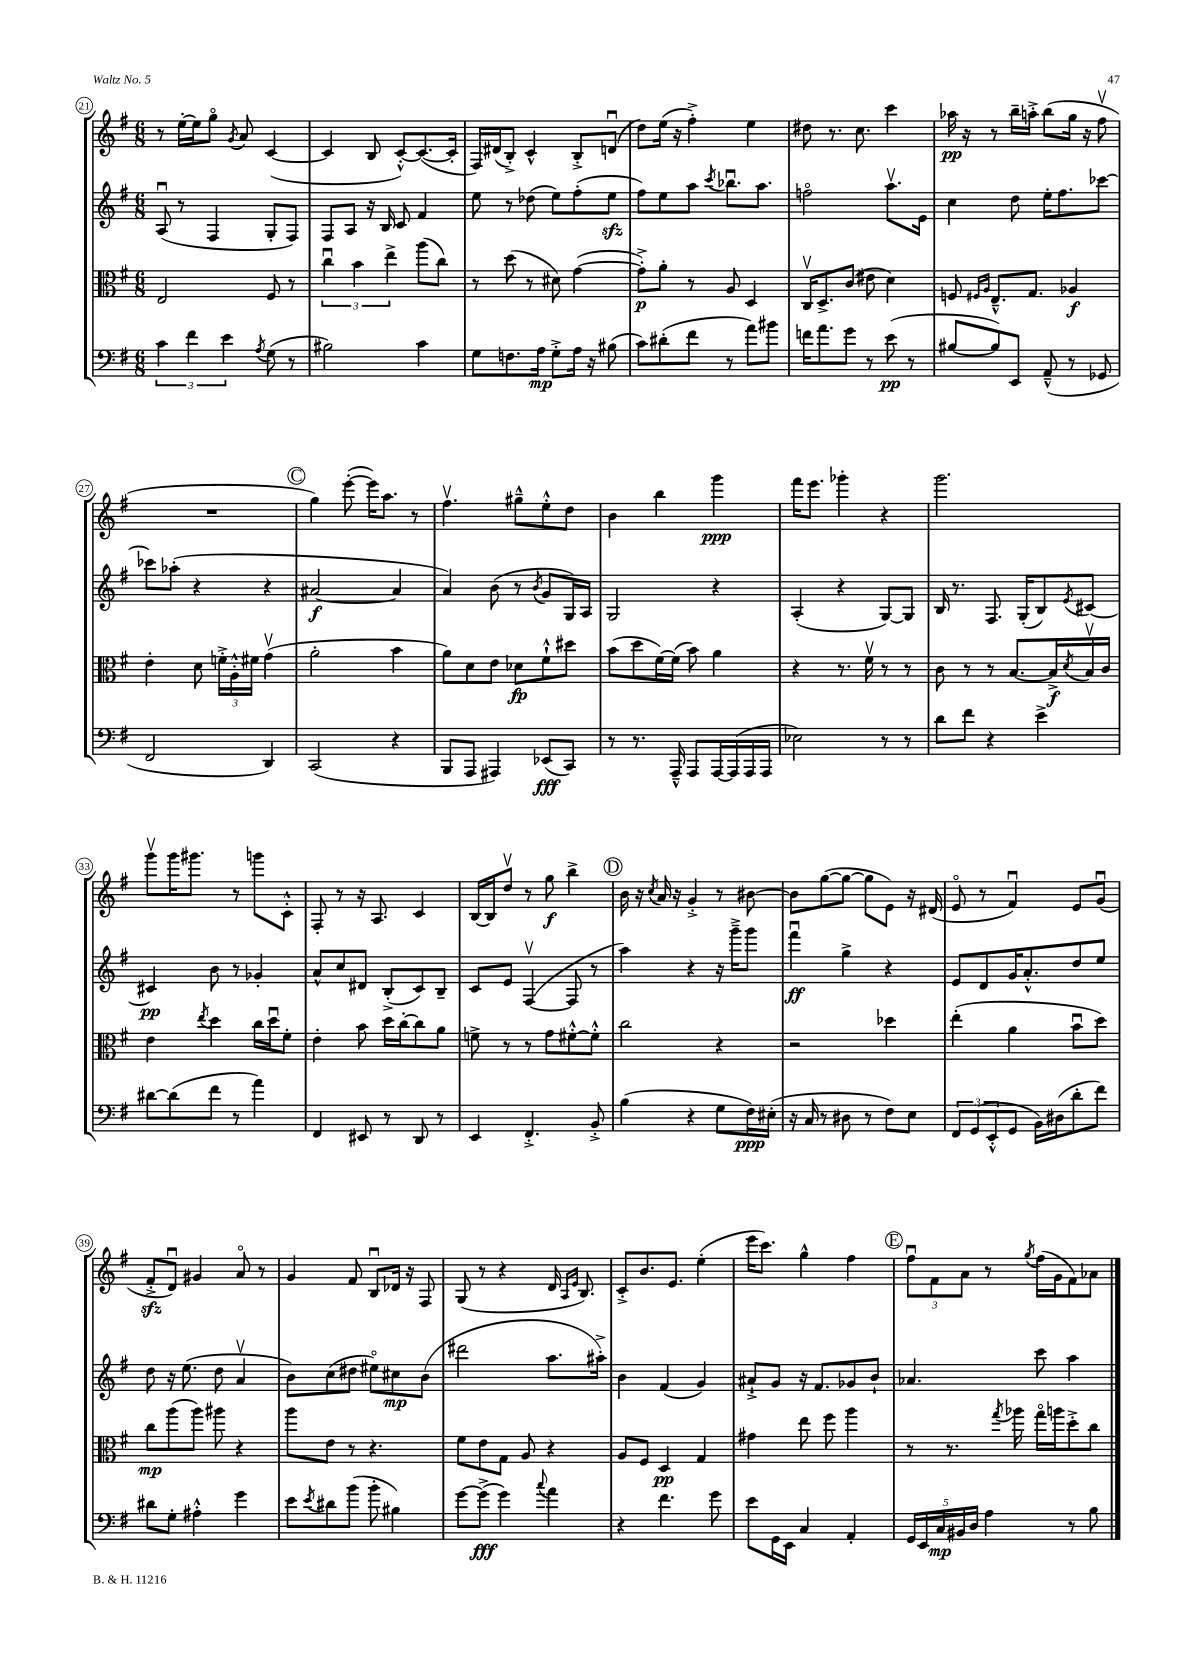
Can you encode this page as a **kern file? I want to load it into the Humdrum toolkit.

**kern	**kern	**kern	**kern
*staff4	*staff3	*staff2	*staff1
*clefF4	*clefC3	*clefG2	*clefG2
*k[f#]	*k[f#]	*k[f#]	*k[f#]
*M6/8	*M6/8	*M6/8	*M6/8
6c	2E	(8Au	8r
.	.	8r	[16ee'
6f#	.	.	.
.	.	.	16ee]
.	.	4F#	8ggo
6e	.	.	.
.	.	.	8qg
.	.	.	8a
8qA	.	.	.
(8G	8F#	8G'	([4c
8r	8r	8F#)	.
=	=	=	=
2B#)	6ccu	8F#	4c]
.	.	8A	.
.	6b	.	.
.	.	16r	8B
.	.	16B	.
.	6ee^	.	.
.	.	8c	[8c'^^)
4c	(8aa	4f#	(8.c_
.	8cc)	.	.
.	.	.	16c']
=	=	=	=
8G	8r	8ee	16F#)
.	.	.	(16d#
8.F	(8dd	8r	8B'^)
.	8r	(8dd-	4c^^
16A	.	.	.
8G'^	8d#)	8ee)	.
16A	([4g	(8ff#'	8B'^
16r	.	.	.
(8B#	.	8ee	(8du
=	=	=	=
8c)	8g'^])	8ff#)	8dd)
(8d#'	8a'	8ee	(16ee
.	.	.	16r
8f#	8r	8aa	4ff#'^)
.	.	8qccc	.
8r	8A	8.bb-u	.
8a)	4D	.	4ee
.	.	8.aa	.
8b#	.	.	.
=	=	=	=
16f	16Cv	2ffo	8dd#
8.a	8.D^	.	.
.	.	.	8.r
8g	(8c	.	.
.	.	.	8.cc
8r	8e#	.	.
(8e	4d)	8.aav	4ccc
8r	.	.	.
.	.	16e	.
=	=	=	=
[8B#	8F	4cc	16aa-
.	.	.	16r
.	16qqF#	.	.
.	16qqA	.	.
8B#])	8.E~^^	.	8r
8EE	.	8dd	16bb~
.	8.G	.	16aa'^
(8AA~^^	.	16ee'	(8bb
.	.	8.ff#	.
8r	4A-	.	16gg
.	.	.	16r
8GG-	.	[8ccc-	8ff#v
=	=	=	=
2FF#	4e'	8ccc-]	2.r
.	.	(8aa-'	.
.	8d	4r	.
.	24f'^	.	.
.	24A'^^	.	.
.	24f#	.	.
4DD)	(4gv	4r	.
=	=	=	=
(2CC	2a'	[2a#	4gg)
.	.	.	([8eee'
.	.	.	16eee])
.	.	.	8.aa
4r	4b	4a#]	.
.	.	.	8r
=	=	=	=
8BBB	8a)	4a)	4.ff#v
8AAA	8d	.	.
4AAA#)	8e	(8b	.
.	8d-	8r	8gg#~^^
.	.	8qb	.
(8EE-	8f#`^^	8g	8ee'^^
8CC)	8dd#	16G)	8dd
.	.	16A	.
=	=	=	=
8r	(8b	2G	4b
8.r	8dd	.	.
.	[16f#)	.	4bb
16AAA~^^	(16f#]	.	.
8AAA	8b)	.	.
[16AAA	4a	4r	4ggg
(16AAA]	.	.	.
16AAA	.	.	.
16AAA	.	.	.
=	=	=	=
2E-)	4r	(4A'	16fff#
.	.	.	8.eee
.	8.r	4r	4ggg-'
.	16f#v	.	.
8r	8r	[8G)	4r
8r	8r	8G]	.
=	=	=	=
8d	8c	16B	2.ggg
.	.	8.r	.
8f#	8r	.	.
4r	8r	8.F#	.
.	[8.B	.	.
.	.	(16G'	.
4e^	.	8B)	.
.	16B^]	.	.
.	8qd	8qe	.
.	16Bv	[8c#	.
.	16c	.	.
=	=	=	=
[8d#	4e	4c#]	8gggv
(8d#]	.	.	16ggg
.	.	.	8.ggg#
.	8qee	.	.
8f#	4dd	8b	.
8r	.	8r	8r
4a)	16cc	4g-'	8ggg
.	16ddu	.	.
.	8f#'	.	8c'^^
=	=	=	=
4FF#	4e'	8a^^	8F#'
.	.	8cc	8r
8EE#	8b	8d#	16r
.	.	.	8.A
8r	16dd	(8B'^	.
.	[16cc'	.	.
8DD	8cc]	8c)	4c
8r	8a	8B~	.
=	=	=	=
4EE	8f^	8c	[16B
.	.	.	16B]
.	8r	8e	8ddv
4.FF#'^	8r	([4F#v	8r
.	8g	.	8gg
.	[8f#'^^	8F#]	4bb^
8BB'^	8f#'^^]	8r	.
=	=	=	=
(4B	2cc	4aa)	16b
.	.	.	16r
.	.	.	8qcc
.	.	.	16a
.	.	.	16r
4r	.	4r	4g'^
8G	4r	16r	8r
.	.	16ggg~^	.
16F#)	.	8ggg	[8b#
(16E#'	.	.	.
=	=	=	=
16r	2r	4fff#u	8b#]
16C	.	.	.
8r	.	.	([8gg
8D#	.	4gg^	8gg_
8r	.	.	8gg]
8F#)	4dd-	4r	8e)
8E	.	.	16r
.	.	.	(16d#
=	=	=	=
12FF#	(4ee'	8e	8eo
(12GG	.	.	.
.	.	8d	8r
12EE'^^	.	.	.
8GG	4a	16g	4f#u)
.	.	8.a'^^	.
16BB)	.	.	.
(16D#	.	.	.
8d'	8bu	8dd	8e
8f#)	8dd)	8ee	(8gu
=	=	=	=
8d#	8cc	8dd	8f#'^
8G'	(8aa	16r	8du)
.	.	(8.ee	.
4A#'^^	8aa)	.	4g#
.	8aa#	8dd	.
4g	4r	4av	8ao
.	.	.	8r
=	=	=	=
8e	8aa	8b)	4g
8qe	.	.	.
8d#	8e	(8cc	.
(8b	8r	8dd#	8f#
8b'	4.r	8ee#o)	8Bu
4B#)	.	8cc#	16d-
.	.	.	16r
.	.	(8b	8F#
=	=	=	=
[8g	8f#	2ddd#	(8G
(8g^]	8e	.	8r
4g)	8G	.	4r
.	8A	.	.
8qqcc	.	.	.
4a	4r	8.aa	16d
.	.	.	16qqA
.	.	.	16qqe
.	.	.	8.B)
.	.	16aa#'^)	.
=	=	=	=
4r	8A	4b	8c'^
.	8F#	.	8.b
4.f#	4D	(4f#	.
.	.	.	8.e
.	4G	4g)	(4ee'
8g	.	.	.
=	=	=	=
8e	4g#	8a#`^	16eee
.	.	.	8.ccc)
16GG	.	8g	.
16EE	.	.	.
4C	8ee	16r	4gg^^
.	.	8.f#	.
.	8ff#	.	.
4AA'	4aa	8g-	4ff#
.	.	8b`	.
=	=	=	=
20GG	8r	4.a-	12ff#u
20EE	.	.	.
.	.	.	12f#
20C	.	.	.
.	8.r	.	.
20BB#	.	.	.
.	.	.	12a
20D	.	.	.
4A	.	.	8r
.	8qgg	.	.
.	16aa-	.	.
.	.	.	8qgg
.	16ggo	8ccc	(16ff#
.	16aa	.	16g
8r	8dd'^	4aa	8f#)
8B	8cc	.	8a-
==	==	==	==
*-	*-	*-	*-
